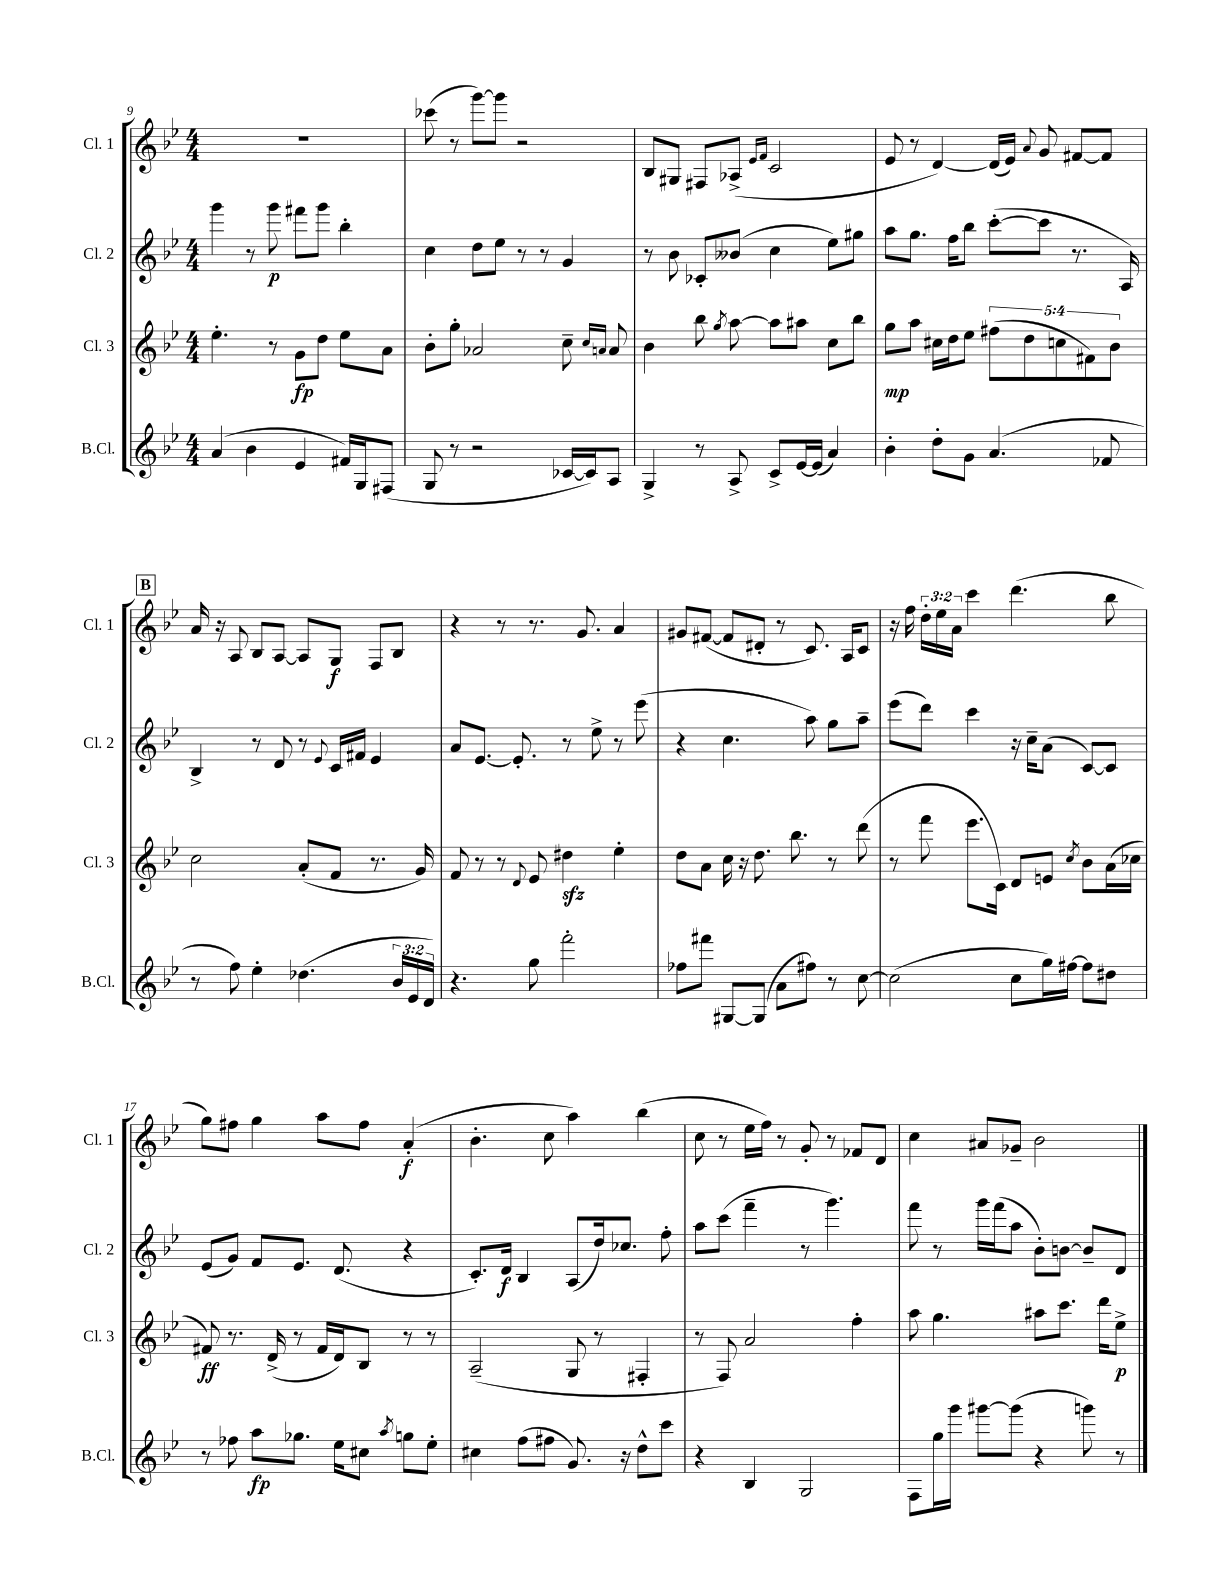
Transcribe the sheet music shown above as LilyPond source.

<<
\new StaffGroup <<
\new Staff = "s0" \with { instrumentName = "Cl. 1" shortInstrumentName = "Cl. 1" } {
    \clef treble \key bes \major \numericTimeSignature \time 4/4 \override Staff.TupletNumber.text = #tuplet-number::calc-fraction-text
    \autoBeamOff R1 |
    ces'''8( r8 g'''8[~) g'''8] r2 |
    bes8[ gis8] fis8[ aes8]->( \grace { ees'16[ f'16] } c'2 |
    ees'8 r8 d'4~) d'16[( ees'16]) \appoggiatura { a'8 } g'8 fis'8[~ fis'8] |
    \mark \markup { \box "B" } a'16 r16 a8 bes8[ a8]~ a8[ g8]\f f8[ bes8] |
    r4 r8 r8. g'8. a'4 |
    gis'8[ fis'8]~( fis'8[ dis'8]-. r8 c'8.) a16[ c'8] |
    r16 f''16 \tuplet 3/2 { d''16[-. ees''16 a'16] } c'''4 d'''4.( bes''8 |
    g''8[) fis''8] g''4 a''8[ fis''8] a'4-.\f( |
    bes'4.-. c''8 a''4) bes''4( |
    c''8 r8 ees''16[ f''16]) r8 g'8-. r8 fes'8[ d'8] |
    c''4 ais'8[ ges'8]-- bes'2 \bar "|." |
}
\new Staff = "s1" \with { instrumentName = "Cl. 2" shortInstrumentName = "Cl. 2" } {
    \clef treble \key bes \major \numericTimeSignature \time 4/4
    \autoBeamOff g'''4 r8 g'''8\p fis'''8[ g'''8] bes''4-. |
    c''4 d''8[ ees''8] r8 r8 g'4 |
    r8 bes'8 ces'8[-. beses'8]( c''4 ees''8[) gis''8] |
    a''8[ g''8.] f''16[ bes''8] c'''8[~-.( c'''8] r8. a16) |
    \mark \markup { \box "B" } bes4-> r8 d'8 r8 \appoggiatura { ees'8 } c'16[ fis'16] ees'4 |
    a'8[ ees'8.]~ ees'8.-. r8 ees''8-> r8 ees'''8( |
    r4 c''4. a''8) g''8[ a''8]-- |
    ees'''8[( d'''8]) c'''4 r16 c''16[-- a'8]( c'8[~) c'8] |
    ees'8[( g'8]) f'8[ ees'8.] d'8.( r4 |
    c'8.[-.) d'16]\f bes4 a8[( d''16) ces''8.] f''8-. |
    a''8[ c'''8]( f'''4-- r8 g'''4.) |
    f'''8 r8 g'''16[ f'''16( a''8] bes'8[-.) b'8]~ b'8[-- d'8] \bar "|." |
}
\new Staff = "s2" \with { instrumentName = "Cl. 3" shortInstrumentName = "Cl. 3" } {
    \clef treble \key bes \major \numericTimeSignature \time 4/4 \override Staff.TupletNumber.text = #tuplet-number::calc-fraction-text
    \autoBeamOff ees''4.-. r8 g'8[\fp d''8] ees''8[ a'8] |
    bes'8[-. g''8]-. aes'2 c''8-- \grace { c''16[ a'16] } a'8 |
    bes'4 bes''8 \acciaccatura { g''8 } a''8~ a''8[ ais''8] c''8[ bes''8] |
    g''8[\mp a''8] cis''16[ d''16 ees''8] \tuplet 5/4 { fis''8[( d''8 c''8 fis'8) bes'8] } |
    \mark \markup { \box "B" } c''2 a'8[-.( f'8] r8. g'16) |
    f'8 r8 r8 \appoggiatura { d'8 } ees'8 dis''4\sfz ees''4-. |
    d''8[ a'8] c''16 r16 d''8. bes''8. r8 d'''8( |
    r8 f'''8 ees'''8.[ c'16]) d'8[ e'8] \acciaccatura { c''8 } bes'8[ a'16( ces''16] |
    fis'8\ff) r8. d'16->( r8 fis'16[ d'16) bes8] r8 r8 |
    a2--( g8 r8 fis4-. |
    r8 f8) a'2 f''4-. |
    a''8 g''4. ais''8[ c'''8.] d'''16[ ees''8]->\p \bar "|." |
}
\new Staff = "s3" \with { instrumentName = "B.Cl." shortInstrumentName = "B.Cl." } {
    \clef treble \key bes \major \numericTimeSignature \time 4/4 \override Staff.TupletNumber.text = #tuplet-number::calc-fraction-text
    \autoBeamOff a'4( bes'4 ees'4 fis'16[) g16 fis8]( |
    g8 r8 r2 ces'16[~ ces'16) a8] |
    g4-> r8 a8-> c'8[-> ees'16~ ees'16]( a'4) |
    bes'4-. d''8[-. g'8] a'4.( fes'8 |
    \mark \markup { \box "B" } r8 f''8) ees''4-. des''4.( \tuplet 3/2 { bes'16[ ees'16 d'16]) } |
    r4. g''8 f'''2-. |
    fes''8[ fis'''8] gis8[~ gis8]( a'8[ fis''8]) r8 c''8~ |
    c''2( c''8[ g''16) fis''16]~ fis''8[ dis''8] |
    r8 fes''8 a''8[\fp ges''8.] ees''16[ cis''8] \acciaccatura { a''8 } g''8[ ees''8]-. |
    cis''4 f''8[( fis''8] g'8.) r16 d''8[-^ c'''8] |
    r4 bes4 g2 |
    f8[ g''16 g'''16] gis'''8[~ gis'''8]( r4 g'''8) r8 \bar "|." |
}
>>
>>
\layout { \context { \Score currentBarNumber = #9 } }
